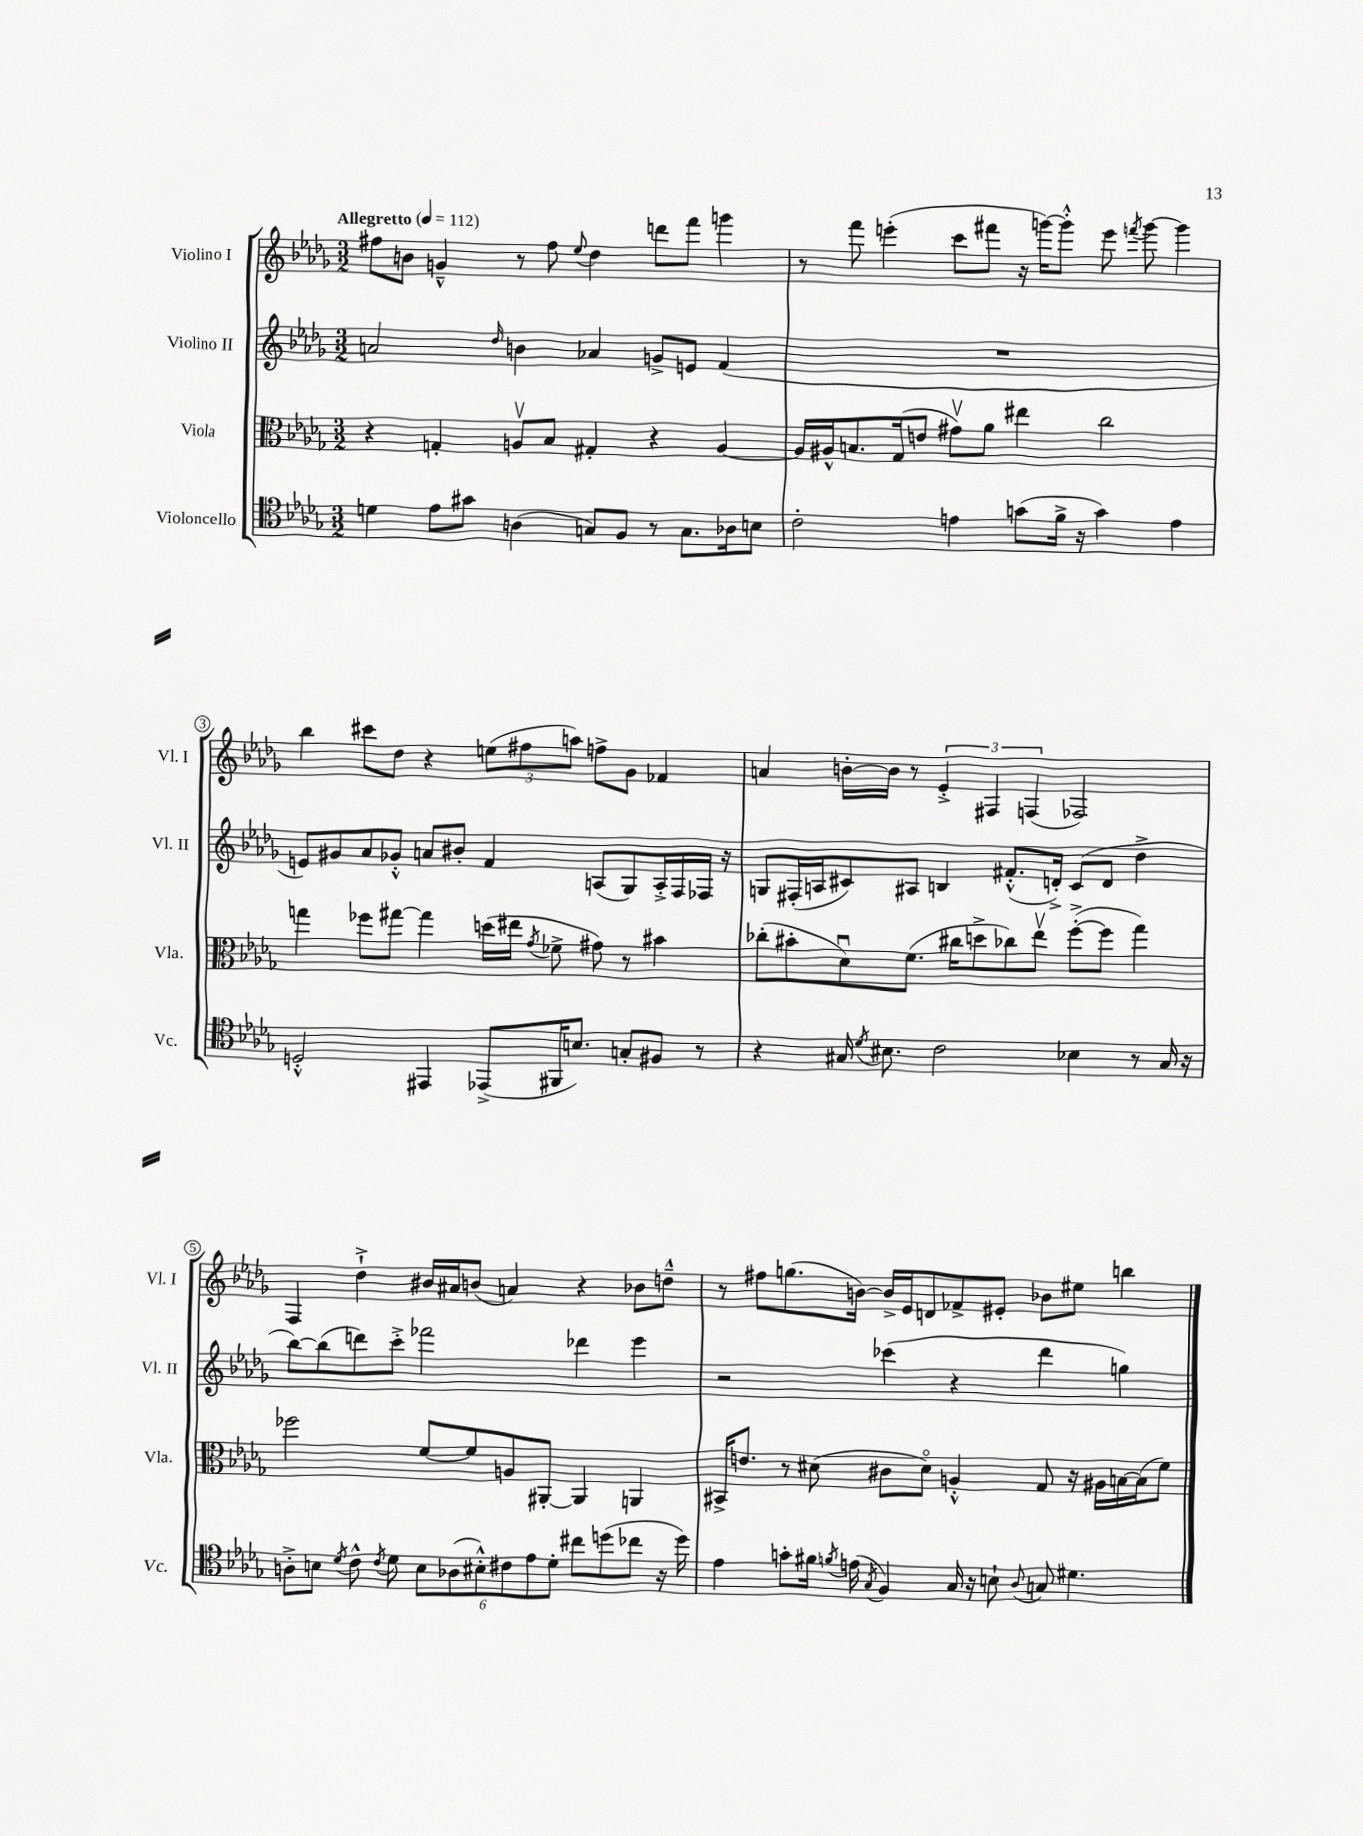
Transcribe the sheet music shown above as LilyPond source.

<<
\new StaffGroup <<
\new Staff = "s0" \with { instrumentName = "Violino I" shortInstrumentName = "Vl. I" } {
    \clef treble \key des \major \numericTimeSignature \time 3/2 \tempo "Allegretto" 4 = 112
    \autoBeamOff fis''8[ b'8] g'4---^ r8 fis''8 \appoggiatura { ees''8 } des''4 d'''8[ f'''8] g'''4 |
    r8 f'''8 e'''4-.( c'''8[ fis'''8] r16 g'''16[~) g'''8]-.-^ e'''8 \acciaccatura { f'''8 } g'''8~ g'''4 |
    bes''4 cis'''8[ des''8] r4 \tuplet 3/2 { e''8[( fis''8 a''8]) } f''8[-> ges'8] fes'4 |
    a'4 b'16[~-. b'16] r8 \tuplet 3/2 { ees'4-.-> fis4 f4( } fes2) |
    f4 des''4-!-> bis'16[ ais'16 b'8]( a'4) r4 bes'8[ d''8]---^ |
    r8 fis''8[ g''8.( b'16]~) b'16[-> ees'16 d'8 fes'8-> eis'8]-. bes'8[ eis''8] b''4 \bar "|." |
}
\new Staff = "s1" \with { instrumentName = "Violino II" shortInstrumentName = "Vl. II" } {
    \clef treble \key des \major \numericTimeSignature \time 3/2
    \autoBeamOff a'2 \grace { des''16 } b'4 aes'4 g'8[-> e'8] f'4( |
    R1. |
    e'8[) gis'8 aes'8 ges'8]-.-^ a'8[ bis'8]-. f'4 a8[( ges8) a16-.-> f16 fes16] r16 |
    g8[ fis16-.( a16 cis'8) ais8] b4 fis'8.[-.-^( d'16]-.->) cis'8[( d'8] des''4-> |
    bes''8[~) bes''8( d'''8) c'''8]-.-> fes'''2 des'''4 ees'''4 |
    r2 ces'''4( r4 des'''4 g''4) \bar "|." |
}
\new Staff = "s2" \with { instrumentName = "Viola" shortInstrumentName = "Vla." } {
    \clef alto \key des \major \numericTimeSignature \time 3/2
    \autoBeamOff r4 g4-. a8[\upbow bes8] gis4-. r4 a4~ |
    a16[ ais16-^ b8. ges16( e'8] gis'8[\upbow) aes'8] eis''4 c''2 |
    g''4 fes''8[ gis''8]~ gis''4 d''16[( eis''16] \acciaccatura { ges'8 } fes'8-> gis'8) r8 bis'4 |
    ces''8[-.( bis'8-. des'8\downbow) f'8.]( cis''16[ d''8-> ces''8) ees''8]\upbow f''8[~-.->( f''8] ges''4) |
    fes''2 f'8[~ f'8 a8 ais,8]~-. ais,4 a,4 |
    bis,16[-> e'8.] r8 dis'8( cis'8[ dis'8]\flageolet) a4-.-^ ges8 r16 ais16[ b16~ b16( f'8]) \bar "|." |
}
\new Staff = "s3" \with { instrumentName = "Violoncello" shortInstrumentName = "Vc." } {
    \clef tenor \key des \major \numericTimeSignature \time 3/2
    \autoBeamOff d'4 ees'8[ gis'8] a4( g8[) f8] r8 g8.[ aes16 b8] |
    c'2-. e'4 g'8[( f'16]-> r16 g'4) e'4 |
    d2-.-^ eis,4 ees,8[->( fis,16 b8.]) g8[-. fis8] r8 |
    r4 gis16 \acciaccatura { des'8 } bis8. c'2 bes4 r8 gis16 r16 |
    a8[-.-> b8] \acciaccatura { des'8 } c'8-^ \acciaccatura { c'8 } des'8 \tuplet 6/4 { b8[ aes8( bis8-.-^) cis'8 ees'8 des'8]-. } cis''8[ d''8( ces''8] r16 d''16) |
    ees'4 g'8[-. fis'16] \acciaccatura { f'8 } e'16( \acciaccatura { ges8 } f4) ges16 r16 b8-! \appoggiatura { aes8 } g8 dis'4. \bar "|." |
}
>>
>>
\layout { \context { \Score \override BarNumber.stencil = #(make-stencil-circler 0.1 0.3 ly:text-interface::print) } }
